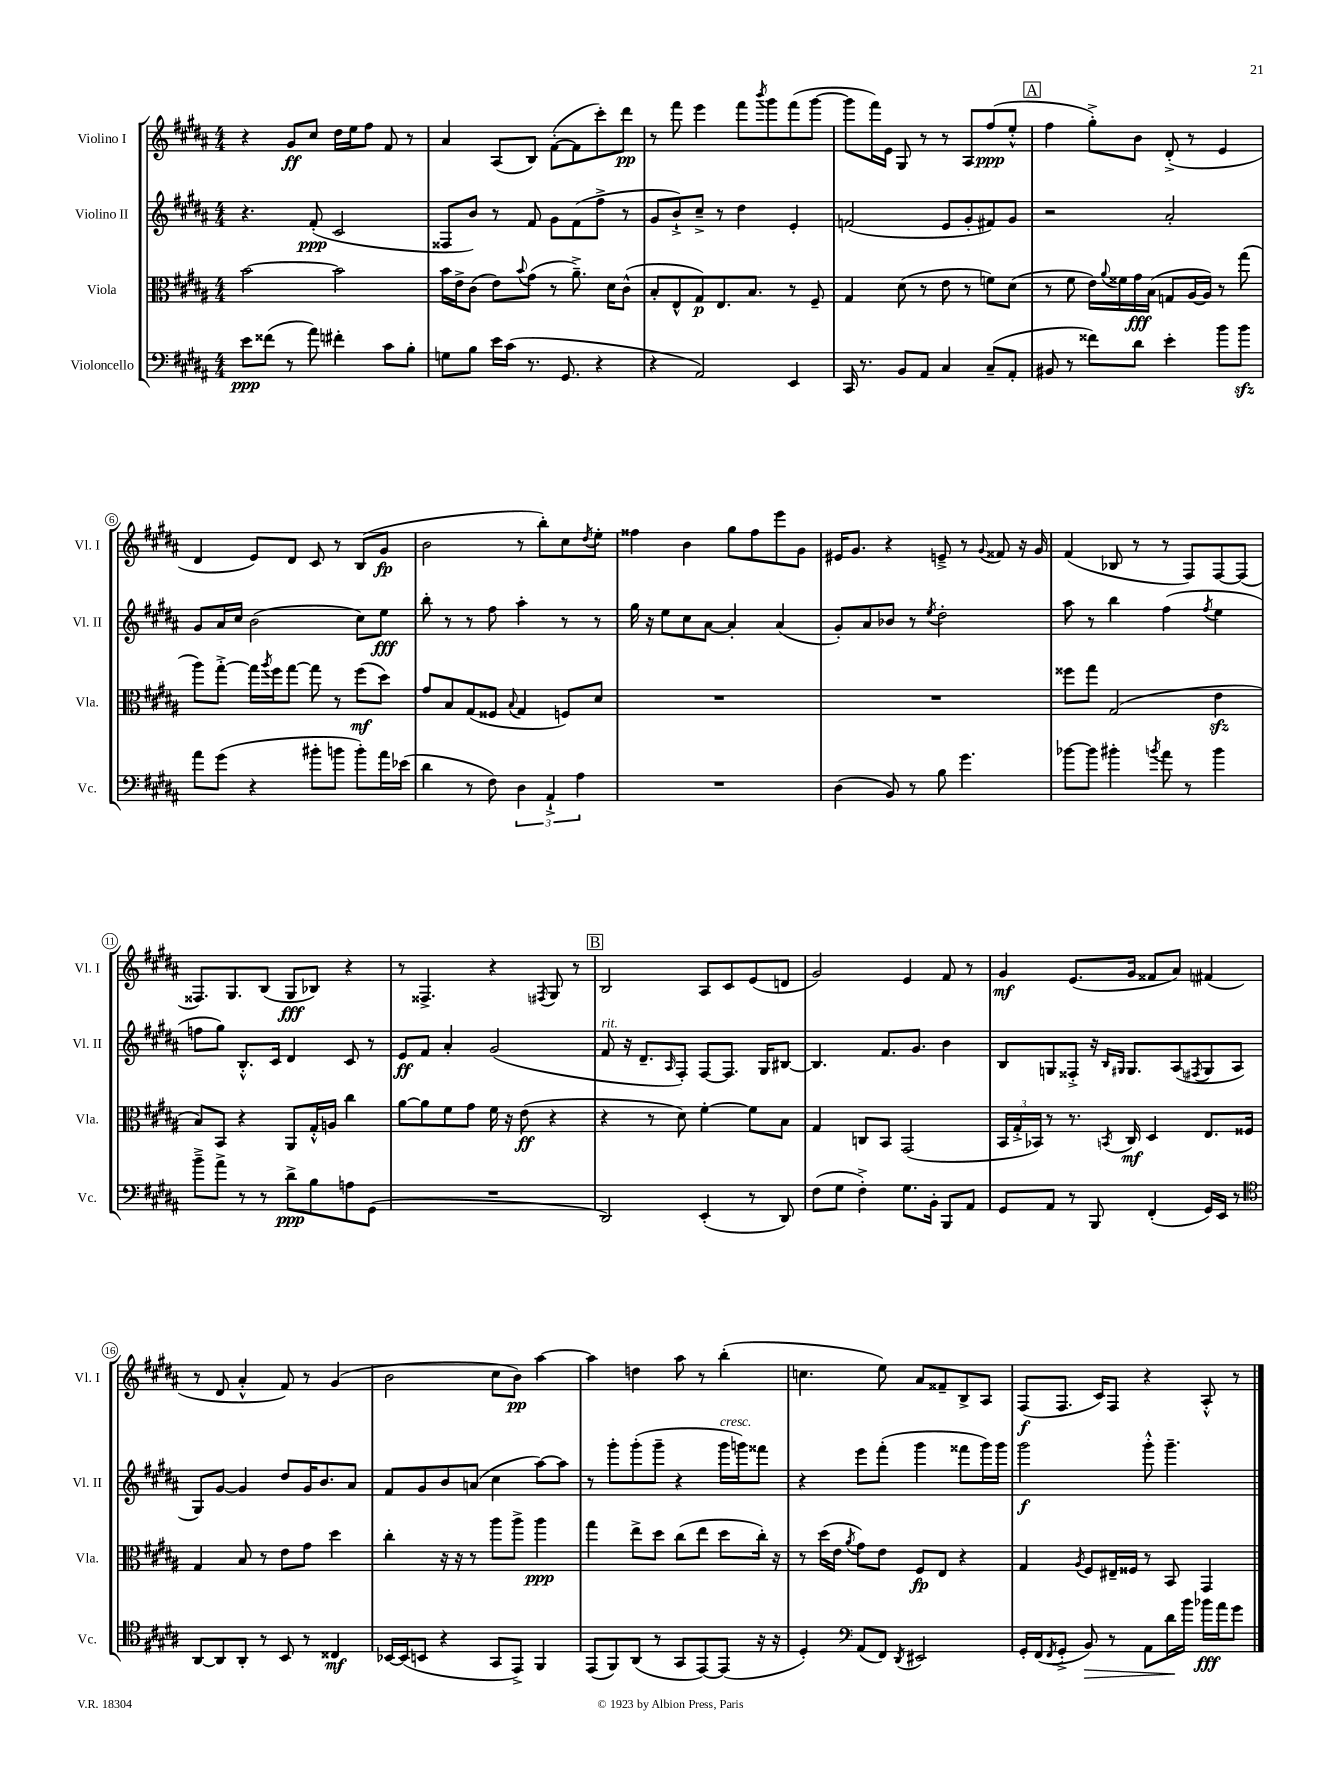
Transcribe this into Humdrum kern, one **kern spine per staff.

**kern	**kern	**kern	**kern
*staff4	*staff3	*staff2	*staff1
*clefF4	*clefC3	*clefG2	*clefG2
*k[f#c#g#d#a#]	*k[f#c#g#d#a#]	*k[f#c#g#d#a#]	*k[f#c#g#d#a#]
*M4/4	*M4/4	*M4/4	*M4/4
8e\L	[2b\	4.r	4r
(8f##\J	.	.	.
8r	.	.	8g#/L
8a#\)	.	(8f#'/	8cc#/J
4f#'\	2b\]	2c#/	16dd#\LL
.	.	.	16ee\J
.	.	.	8ff#\J
8c#\L	.	.	8f#/
8B'\J	.	.	8r
=	=	=	=
8G\L	16b\LL	8F##/L	4a#/
.	16e^\J	.	.
8B\J	(8c#\J	8b/J)	.
16e\LL	8e\L)	8r	(8A#/L
(16c#\JJ	.	.	.
.	8qqb/	.	.
8.r	(8g#\J	8f#/	8B/J)
.	8r	8g#\L	([8f#'\L
8.GG#/	.	.	.
.	8.a#~^\)	(8f#\	8f#\]
4r	.	8ff#^\J	8ccc#'\)
.	16d#\LK	.	.
.	(8c#^^\J	8r	8ddd#\J
=	=	=	=
4r	8B'/L	8g#/L	8r
.	8E^^/	8b`^/)	8fff#\
2AA#/)	8G#/)	8cc#~^/J	4eee\
.	8.E/	8r	.
.	.	4dd#\	8fff#\L
.	8.B/J	.	.
.	.	.	8qbbb/
.	.	.	8ggg#\
4EE/	8r	4e'/	(8fff#\
.	8F#~/	.	[8ggg#\J
=	=	=	=
16CC#/	4G#/	(2f/	8ggg#\]L
8.r	.	.	.
.	.	.	16fff#\L)
.	.	.	16e\JJ
8BB/L	(8d#\	.	8G#/
8AA#/J	8r	.	8r
4C#/	8e\	8e/L	8r
.	8r	8g#'/	8A#/L
(8C#~/L	8f\L)	8f#/)	(8ff#/
8AA#'/J	(8d#\J	8g#/J	8ee'^^/J
=	=	=	=
8BB#/	8r	2r	4ff#\
8r	8f#\	.	.
8f##\L)	16e\LL)	.	8gg#'^\L)
.	8qqa#/	.	.
.	16f##\	.	.
8d#\J	16g#\	.	8b\J
.	(16B\JJ	.	.
4e'\	8G/L	2a#'/	(8d#'^/
.	[16A#/L	.	8r
.	16A#/]JJ)	.	.
8b\L	8r	.	4e/
8b\J	(8gg#\	.	.
=	=	=	=
8a#\L	8aa#\L)	8g#/L	4d#/
(8g#\J	[8gg#'^\J	16a#/L	.
.	.	16cc#/JJ	.
4r	16gg#\]LL	(2b\	8e/L)
.	8qaa#/	.	.
.	16ff#\J	.	.
.	[8gg#\J	.	8d#/J
8b#'\L	8gg#\]	.	8c#/
8b\J	8r	.	8r
8b'\L)	(8ff#\L	8cc#\L)	(8B/L
16a#\L	8dd#\J)	8ee\J	8g#/J
(16e-\JJ	.	.	.
=	=	=	=
4d#\	8g#/L	8bb'\	2b\
.	8B/	8r	.
8r	(8G#/	8r	.
8F#\)	8F##/J	8ff#\	.
.	8qqB/	.	.
6D#\	4G#/	4aa#'\	8r
.	.	.	8bb'\L)
6AA#`^/	.	.	.
.	8F/L)	8r	8cc#\
6A#\	.	.	.
.	.	.	8qdd#/
.	8d#/J	8r	8ee'\J
=	=	=	=
1r	1r	16gg#\	4ff##\
.	.	16r	.
.	.	8ee\L	.
.	.	8cc#\	4b\
.	.	[8a#\J	.
.	.	4a#'/]	8gg#\L
.	.	.	8ff##\
.	.	(4a#/	8eee\
.	.	.	8g#\J
=	=	=	=
(4D#\	1r	8g#'/L)	16e#/LK
.	.	.	8.g#/J
.	.	8a#/	.
8BB/)	.	8b-/J	4r
8r	.	8r	.
.	.	8qee/	.
8B\	.	2dd#'\	8e~^/
4.g#\	.	.	8r
.	.	.	8qqg#/
.	.	.	8f##/
.	.	.	16r
.	.	.	16g#/
=	=	=	=
[8b-\L	8ff##\L	8aa#\	(4f#/
8b-\]J	8gg#\J	8r	.
4b#'\	(2G#/	4bb\	8B-/
.	.	.	8r
8qb/	.	.	.
8a#\	.	(4ff#\	8r
8r	.	.	8F#/L)
.	.	8qff#/	.
4b\	4e\	4ee\	[8F#/
.	.	.	(8F#/]J
=	=	=	=
8b~^\L	8B/L)	8ff\L	8.F##/L)
8a#^\J	8BB/J	8gg#\J)	.
.	.	.	8.G#/
8r	4r	8.B'^^/L	.
8r	.	.	(8B/J
.	.	16c#/Jk	.
8d#^\L	8AA#/L	4d#/	8G#/L
8B\	16G#'^^/L	.	8B-/J)
.	16A/JJ	.	.
8A\	4cc#\	8c#/	4r
(8GG#\J	.	8r	.
=	=	=	=
1r	[8a#\L	8e/L	8r
.	8a#\]	8f#/J	4.F##^/
.	8f#\	4a#'/	.
.	8g#\J	.	.
.	16f#\	(2g#/	4r
.	16r	.	.
.	(8e\	.	.
.	.	.	8qF#/
.	4r	.	8G#/
.	.	.	8r
=	=	=	=
2DD#/)	4r	8f#/	2B/
.	.	16r	.
.	.	8.d#~/L	.
.	8r	.	.
.	.	16qqA#/	.
.	8d#\)	8F#'/J)	.
(4EE'/	[4f#'\	[8F#/L	8A#/L
.	.	8.F#/]J	8c#/
8r	8f#\]L	.	(8e/
.	.	16G#/LK	.
8DD#/)	8B\J	[8B#/J	8d/J
=	=	=	=
(8F#\L	4G#/	4.B#/]	2g#/)
8G#\J	.	.	.
4F#'^\)	8C/L	.	.
.	8BB/J	8.f#/L	.
8.G#\L	(2GG#/	.	4e/
.	.	8.g#/J	.
16BB'\Jk	.	.	.
8BBB/L	.	4b\	8f#/
8AA#/J	.	.	8r
=	=	=	=
8GG#/L	24BB/LL	8B/L	4g#/
.	24G#'^/	.	.
.	24BB-/JJ)	.	.
8AA#/J	8r	8G/	.
8r	8.r	8F##'^/J	(8.e/L
8BBB/	.	16r	.
.	.	16qqB/LL	.
.	8qBB/	16qqG#/JJ	.
.	16C#/	8.G#/L	16g#/Jk
(4FF#'/	4D#/	.	8f##/L
.	.	(8A#/	8a#/J)
.	.	8qF#/	.
16GG#/LL)	8.E/L	8G#/	(4f#/
16EE/JJ	.	.	.
8r	.	8A#/J	.
.	16F##/Jk	.	.
=	=	=	=
*clefC4	*	*	*
[8AA#/L	4G#/	8G#/L)	8r
8AA#/]	.	[8g#/J	8d#/
8AA#'/J	8B/	4g#/]	4a#'^^/
8r	8r	.	.
8BB/	8e\L	8dd#/L	8f#/)
8r	8g#\J	16g#/K	8r
.	.	8.b/	.
4C##/	4dd#\	.	(4g#/
.	.	8a#/J	.
=	=	=	=
[16BB-/LL	4cc#'\	8f#/L	2b\
(16BB-/]J	.	.	.
8BB/J	.	8g#/	.
4r	16r	8b/	.
.	16r	.	.
.	8r	(8a/J	.
8GG#/L	8aa#\L	4cc#\	8cc#\L
8EE^/J)	8aa#^\J	.	8b\J)
4FF#/	4aa#\	[8aa#\L)	[4aa#\
.	.	8aa#\]J	.
=	=	=	=
(8EE/L	4gg#\	8r	4aa#\]
8FF#/)	.	8ggg#'\L	.
(8AA#/J	8ee^\L	(8ggg#'\	4dd\
8r	8dd#\J	8ggg#~\J	.
8GG#/L	(8cc#\L	4r	8aa#\
[8EE/)	8ee\J	.	8r
(8EE/]J	8dd#\L	16ggg#\LL	(4bb'\
.	.	16ggg\J)	.
16r	16cc#'\Jk)	8fff##\J	.
16r	16r	.	.
=	=	=	=
4D#'/)	8r	4r	4.cc\
.	(16dd#\LL	.	.
.	16e\JJ	.	.
*clefF4	*	*	*
.	8qa#/	.	.
(8AA#/L	8g#\L)	8eee\L	.
8FF#/J)	8e\J	(8fff#'\J	8ee\)
8qDD#/	.	.	.
2EE#/	8F#/L	4ggg#\	8a#/L
.	8E/J	.	8f##~/
.	4r	8fff##\L	8B^/
.	.	16ggg#\L)	8A#/J
.	.	16ggg#\JJ	.
=	=	=	=
16GG#'/LL	4G#/	2ggg#\	(8F#/L
(16FF#/J	.	.	.
8qFF#/	.	.	.
8GG#'^/J	.	.	8.F#/J
.	8qA#/	.	.
8BB/)	8F#/L	.	.
.	.	.	16c#/LK)
8r	16E#~/L	.	8F#/J
.	16F##/JJ	.	.
8AA#\L	8r	8ggg#'^^\	4r
16d#\L	8BB/	4.ggg#~\	.
16b\JJ	.	.	.
16b-\LL	4GG#/	.	8A#'^^/
16a#\J	.	.	.
8g#\J	.	.	8r
==	==	==	==
*-	*-	*-	*-
